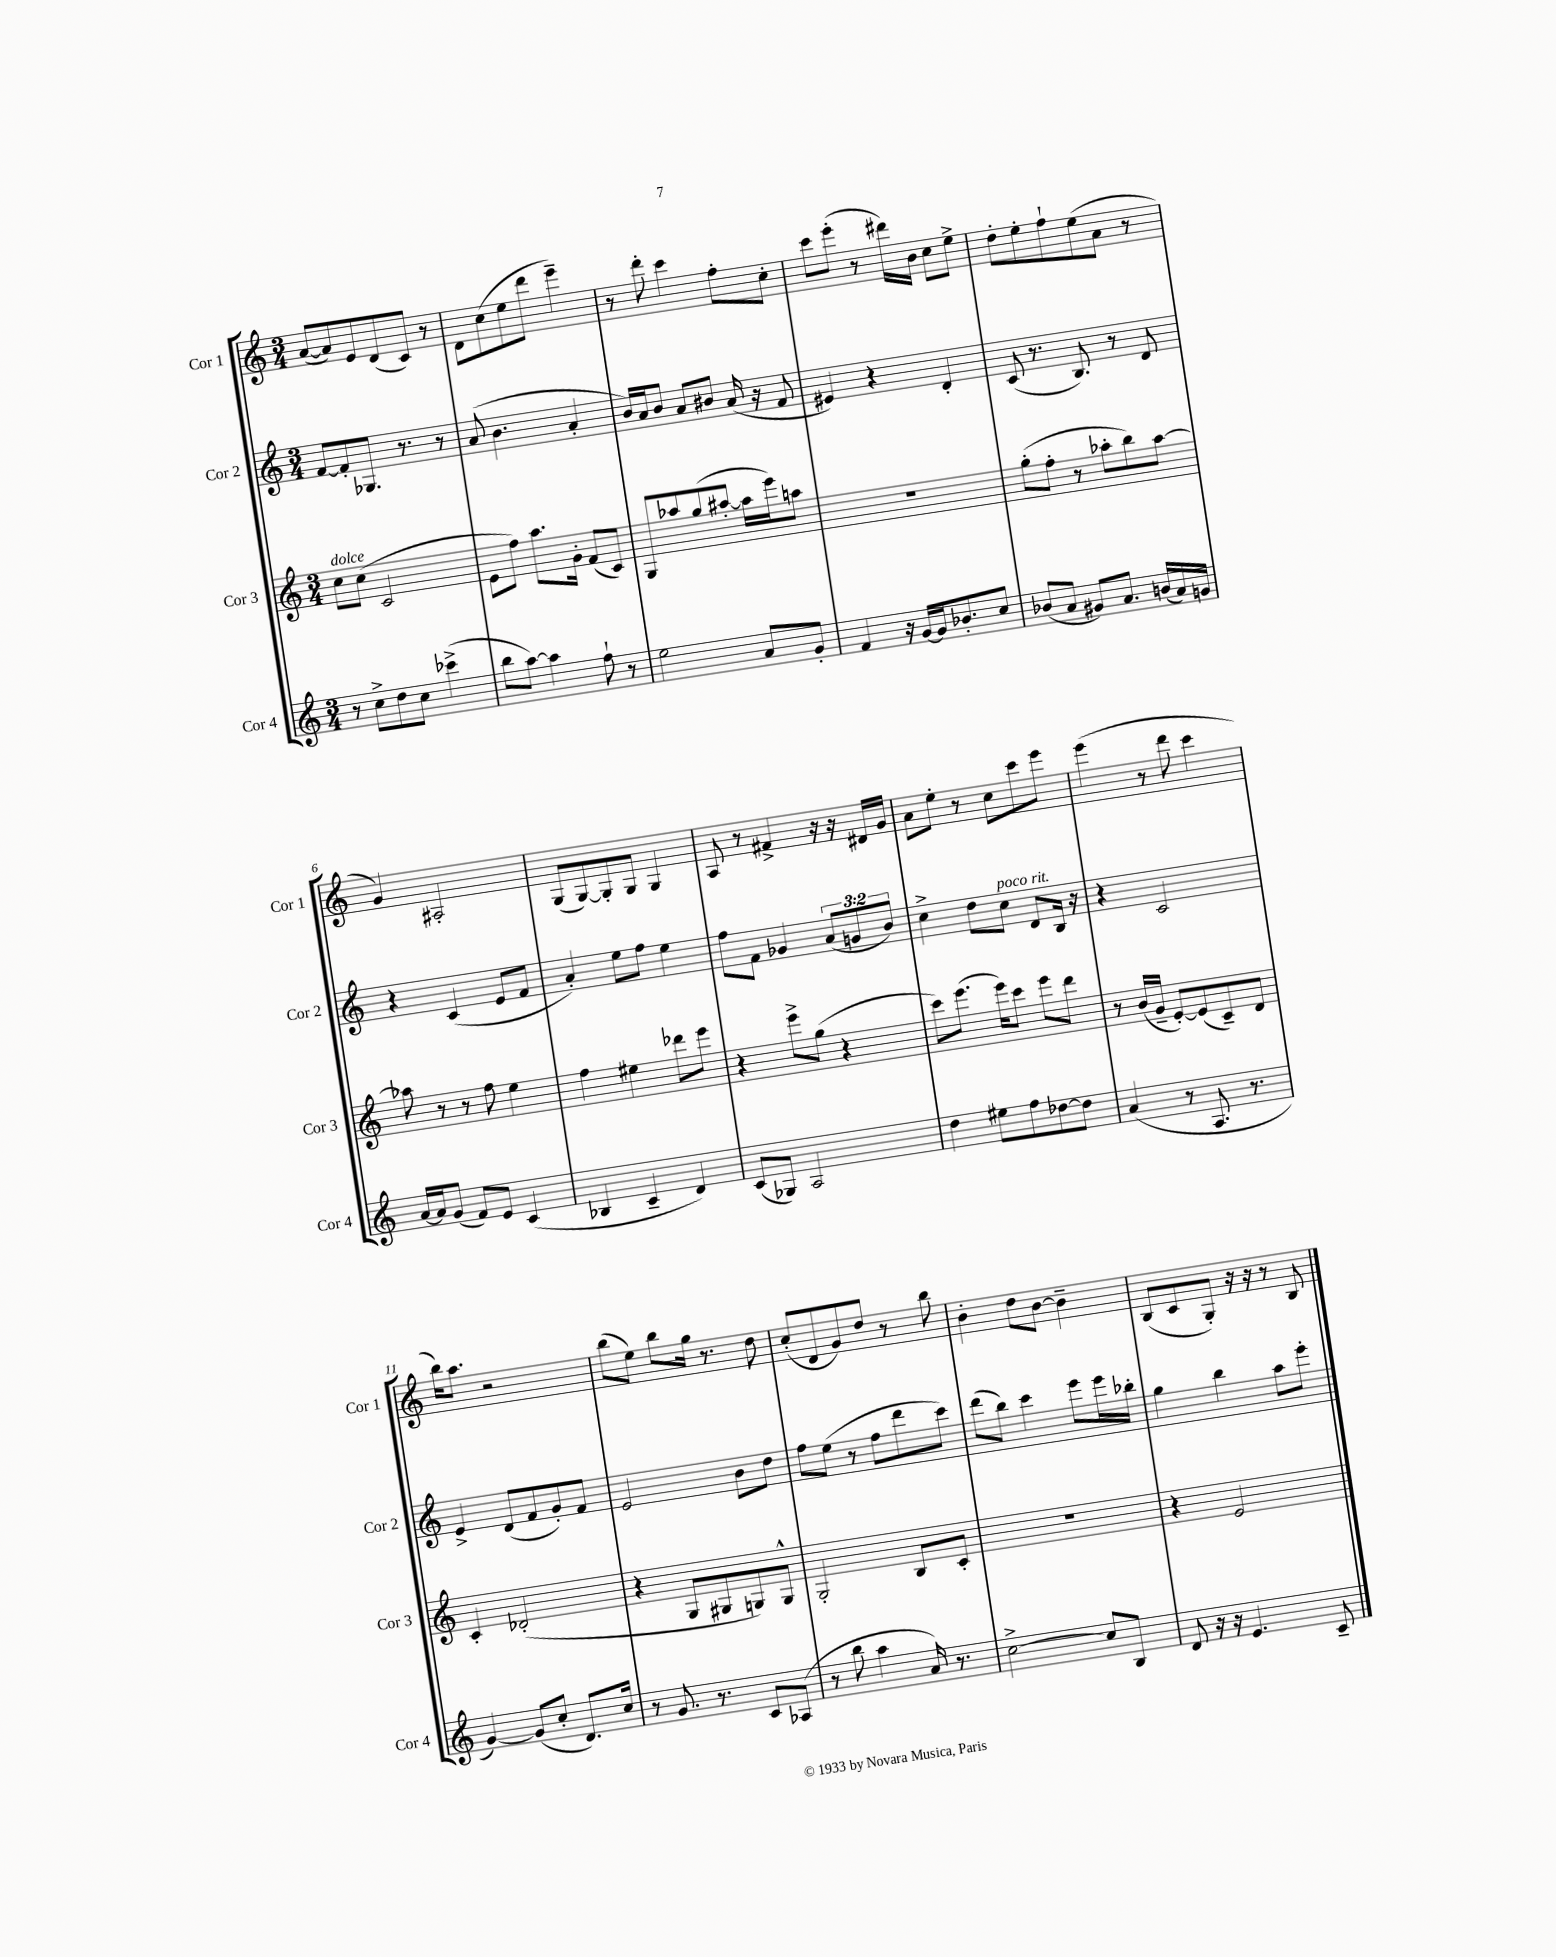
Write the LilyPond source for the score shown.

<<
\new StaffGroup <<
\new Staff = "s0" \with { instrumentName = "Cor 1" shortInstrumentName = "Cor 1" } {
    \clef treble \key c \major \numericTimeSignature \time 3/4
    a'8~( a'8) e'8 d'8( c'8) r8 |
    d'8 c''8( e''8 d'''8 e'''4--) |
    r8 d'''8-. c'''4 f''8-. c''8-. |
    c'''8 e'''8-.( r8 dis'''16) b'16 c''8 e''8-> |
    d''8-. e''8-. f''8-! e''8( a'8 r8 |
    g'4) ais2-. |
    g8( g8~) g8-. g8 g4 |
    a8 r8 fis'4-> r16 r16 dis'16 g'16 |
    a'8 e''8-. r8 c''8 c'''8 e'''8 |
    e'''4( r8 d'''8 c'''4 |
    b''16) a''8. r2 |
    b''8( e''8) b''8 g''16 r8. d''8 |
    c''8-.( d'8 g'8) d''8 r8 b''8 |
    b'4-. d''8 b'8~ b'4-- |
    b8( c'8 g8-.) r16 r16 r8 b8 \bar "|." |
}
\new Staff = "s1" \with { instrumentName = "Cor 2" shortInstrumentName = "Cor 2" } {
    \clef treble \key c \major \numericTimeSignature \time 3/4 \override Staff.TupletNumber.text = #tuplet-number::calc-fraction-text
    f'8~ f'8-. ges8. r8. r8 |
    a'8( b'4. a'4-. |
    b'16) a'16 b'8 a'8 bis'8 a'16( r16 f'8 |
    eis'4) r4 d'4-. |
    c'8( r8. b8.) r8 d'8 |
    r4 c'4( e'8 f'8 |
    a'4-.) e''8 f''8 e''4 |
    f''8 f'8 ges'4 \tuplet 3/2 { a'8( g'8 b'8) } |
    c''4-> d''8 c''8^\markup { \italic "poco rit." } d'8 b16 r16 |
    r4 c'2 |
    e'4-> d'8( f'8 g'8-.) f'8 |
    e'2 b'8 d''8 |
    f''8 e''8( r8 f''8 d'''8 c'''8) |
    d'''8( b''8) c'''4 e'''8 e'''16 bes''16-. |
    g''4 b''4 a''8 e'''8-. \bar "|." |
}
\new Staff = "s2" \with { instrumentName = "Cor 3" shortInstrumentName = "Cor 3" } {
    \clef treble \key c \major \numericTimeSignature \time 3/4
    c''8^\markup { \italic "dolce" } c''8( c'2 |
    e'8 f''8) a''8. g'16-. f'8( c'8) |
    g8 aes''8 g''8( ais''8~-. ais''16 e'''16) a''8 |
    R2. |
    g''8-.( f''8-. r8 aes''8-. b''8) aes''8~ |
    aes''8 r8 r8 f''8 e''4 |
    f''4 eis''4 des'''8 e'''8 |
    r4 e'''8-> g''8( r4 |
    c'''8) e'''8.( e'''16) c'''8 e'''8 d'''8 |
    r8 b'16( g'16-- e'8~-.) e'8( c'8--) d'8 |
    c'4-. des'2-.( |
    r4 g8 gis8 g8) g8-^ |
    g2-. b8 c'8-. |
    R2. |
    r4 e'2 \bar "|." |
}
\new Staff = "s3" \with { instrumentName = "Cor 4" shortInstrumentName = "Cor 4" } {
    \clef treble \key c \major \numericTimeSignature \time 3/4
    r8 c''8-> d''8 c''8 ces'''4->( |
    b''8 a''8~) a''4 f''8-! r8 |
    e''2 a'8 g'8-. |
    f'4 r16 g'16~ g'16 bes'8.-. c''8 |
    bes'8( a'8 gis'8) a'8. b'16( a'16) g'16 |
    a'16~ a'16 g'8( f'8) e'8 c'4( |
    bes4 c'4-- d'4) |
    c'8( ges8) a2 |
    d''4 eis''8 f''8 des''8~ des''8 |
    a'4( r8 a8. r8. |
    g'4~) g'8( c''8-. d'8.) c''16 |
    r8 g'8. r8. c'8 aes8( |
    r8 b''8 a''4 a'16) r8. |
    c''2~-> c''8 b8 |
    d'8 r16 r16 e'4. c'8-- \bar "|." |
}
>>
>>
